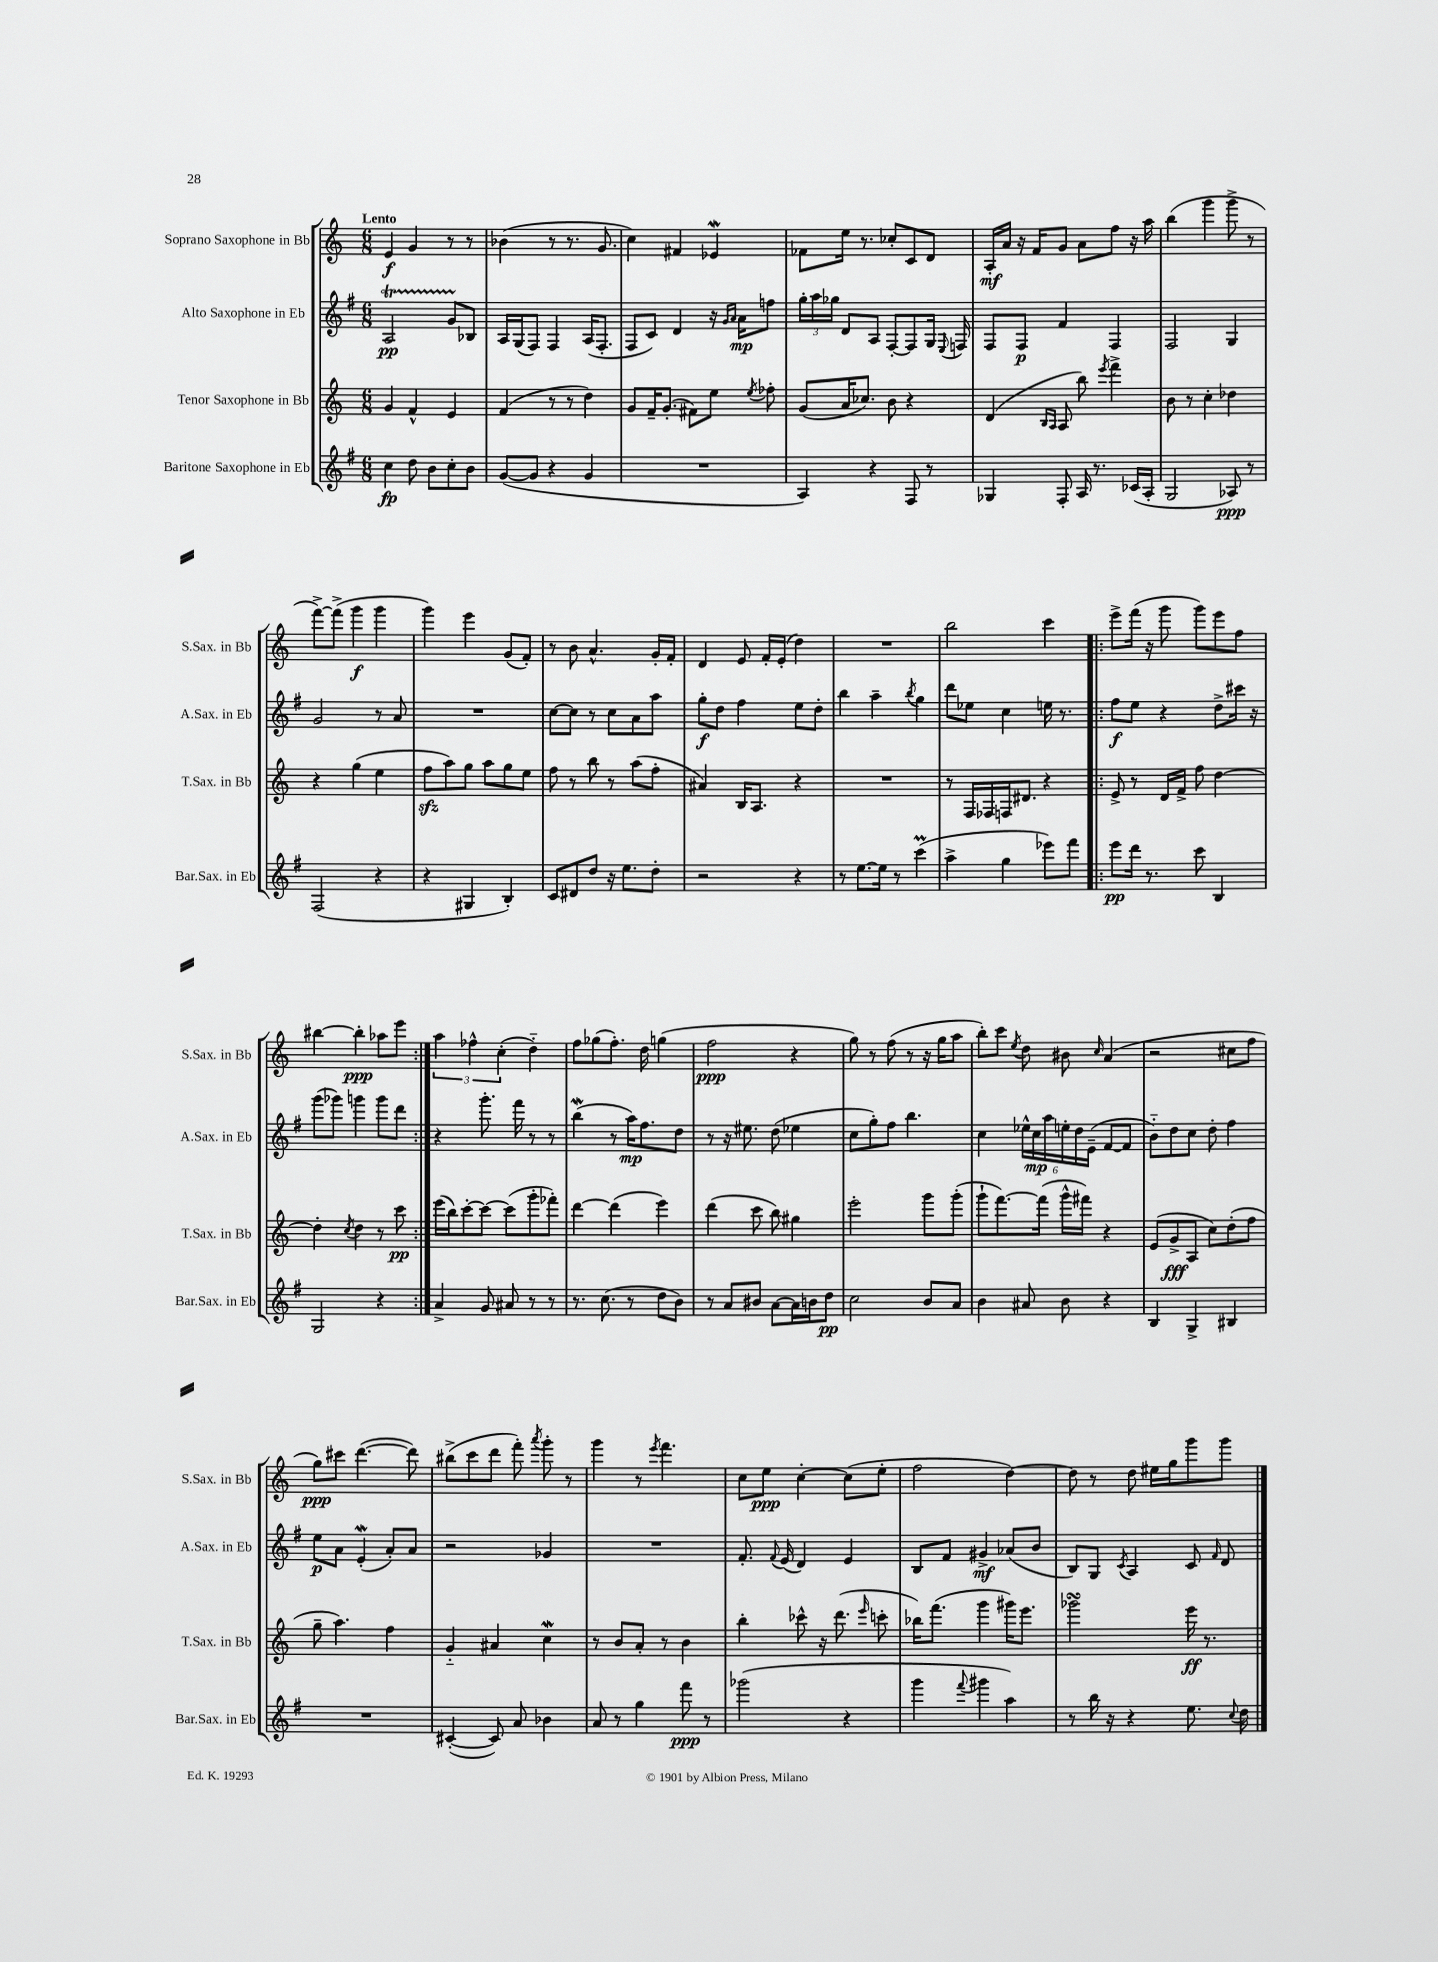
<<
\new StaffGroup <<
\new Staff = "s0" \with { instrumentName = "Soprano Saxophone in Bb" shortInstrumentName = "S.Sax. in Bb" } {
    \clef treble \key c \major \numericTimeSignature \time 6/8 \tempo "Lento"
    \autoBeamOff e'4\f g'4 r8 r8 |
    bes'4( r8 r8. g'8. |
    c''4) fis'4 ees'4\mordent |
    fes'8[ e''16] r8. ces''8[-. c'8 d'8] |
    a16[-.\mf a'16] r16 f'16[ g'8] a'8[ f''8] r16 a''16 |
    b''4( g'''4 g'''8-> r8 |
    f'''8[~->) f'''8]->( g'''4\f g'''4 |
    g'''4) e'''4 g'8[( f'8]-.) |
    r8 b'8 a'4.-^ g'16[-. f'16]-. |
    d'4 e'8 f'16[-. e'16]-.( d''4) |
    R2. |
    b''2 c'''4 |
    \repeat volta 2 { e'''8[-> f'''16]( r16 g'''8 g'''8[) e'''8 f''8] |
    bis''4~ bis''4-.\ppp aes''8[ e'''8] | }
    \tuplet 3/2 { a''4 fes''4-^ c''4-.( } d''4-_) |
    f''8[ ges''8( f''8.]-.) d''16 g''4( |
    f''2\ppp r4 |
    g''8) r8 f''8( r8 r16 g''16[ a''8] |
    b''8[-.) c'''8] \acciaccatura { e''8 } d''8 bis'8 \grace { c''16 } a'4( |
    r2 cis''8[ f''8] |
    g''8[\ppp) cis'''8] d'''4.~( d'''8) |
    bis''8[->( c'''8 d'''8] f'''8-.) \acciaccatura { a'''8 } g'''8-. r8 |
    g'''4 r8 \acciaccatura { e'''8 } f'''4. |
    c''8[ e''8]\ppp c''4~-. c''8[( e''8]-. |
    f''2 d''4~) |
    d''8 r8 d''8 eis''16[ g''16 g'''8 g'''8] \bar "|." |
}
\new Staff = "s1" \with { instrumentName = "Alto Saxophone in Eb" shortInstrumentName = "A.Sax. in Eb" } {
    \clef treble \key g \major \numericTimeSignature \time 6/8
    \autoBeamOff a2\startTrillSpan\pp g'8[ bes8]\stopTrillSpan |
    a16[ g16( fis8]) fis4 a16[( fis8.]-. |
    fis8[ c'8]) d'4 r16 \grace { g'16[ a'16] } a'16[\mp f''8] |
    \tuplet 3/2 { g''16[-. a''16 ges''16] } d'8[ a8] fis8[~-. fis8 g16] \appoggiatura { e8 } f16 |
    fis8[ fis8]\p fis'4 fis4 |
    fis2 g4 |
    g'2 r8 a'8 |
    R2. |
    c''8[~ c''8] r8 c''8[ a'8 a''8] |
    g''8[-.\f d''8] fis''4 e''8[ d''8]-. |
    b''4 a''4-- \acciaccatura { b''8 } g''4 |
    d'''8[ ees''8] c''4 e''16 r8. |
    \repeat volta 2 { fis''8[\f e''8] r4 d''8[-> cis'''16] r16 |
    g'''8[( ges'''8]) g'''4 g'''8[ d'''8] | }
    r4 g'''8.-. fis'''16 r8 r8 |
    b''4\mordent( r8 a''16[\mp) fis''8. d''8] |
    r8 r16 eis''8. d''8( ees''4 |
    c''8[ g''8-.) fis''8] b''4. |
    c''4 \tuplet 6/4 { ees''16[-^ c''16\mp a''16 e''16-. d''16 e'16]--( } fis'8[~ fis'8] |
    b'8[-_) d''8 c''8] d''8-. fis''4 |
    e''8[\p a'8] e'4-.\mordent( a'8[-.) a'8] |
    r2 ges'4 |
    R2. |
    fis'8.-. \appoggiatura { fis'8 } e'16( d'4) e'4 |
    b8[ fis'8] gis'4->\mf aes'8[( b'8] |
    b8[) g8] \acciaccatura { c'8 } a4 c'8 \grace { fis'16 } d'8 \bar "|." |
}
\new Staff = "s2" \with { instrumentName = "Tenor Saxophone in Bb" shortInstrumentName = "T.Sax. in Bb" } {
    \clef treble \key c \major \numericTimeSignature \time 6/8
    \autoBeamOff g'4 f'4-^ e'4 |
    f'4( r8 r8 d''4) |
    g'8[ f'16-- g'8.]-.( fis'8[) e''8] \acciaccatura { e''8 } fes''8-. |
    g'8[( a'16 ces''8.]) b'8 r4 |
    d'4( \grace { b16[ a16] } a8 b''8) \acciaccatura { e'''8 } f'''4-> |
    b'8 r8 c''4-. des''4 |
    r4 g''4( e''4 |
    f''8[\sfz a''8) g''8] a''8[ g''8 e''8] |
    f''8 r8 b''8 r8 a''8[( f''8]-. |
    ais'4) b16[ a8.] r4 |
    R2. |
    r8 f16[ fes16 f16 dis'8.] r4 |
    \repeat volta 2 { e'8-> r8 d'16[ f'16]-> f''8 d''4~ |
    d''4-. \acciaccatura { c''8 } d''4 r8 c'''8\pp | }
    e'''16[( b''16) c'''8~-. c'''8]~ c'''8[( g'''8-. fes'''8]-.) |
    d'''4~ d'''4( e'''4) |
    d'''4( c'''8 b''8) gis''4 |
    e'''2-. g'''8[ g'''8]-.( |
    g'''8[-! f'''8.~) f'''16]( g'''16[-^ fis'''16]) r4 |
    e'8[( g'8->\fff a8] c''8[) d''8-.( f''8] |
    g''8-- a''4.) f''4 |
    g'4-_ ais'4 c''4\mordent |
    r8 b'8[ a'8]-. r8 b'4 |
    b''4-. ces'''8-^ r16 d'''8.( \grace { e'''16 } c'''8-. |
    bes''16[) f'''8.]( g'''4 gis'''16[) e'''8.] |
    ges'''2\turn e'''16\ff r8. \bar "|." |
}
\new Staff = "s3" \with { instrumentName = "Baritone Saxophone in Eb" shortInstrumentName = "Bar.Sax. in Eb" } {
    \clef treble \key g \major \numericTimeSignature \time 6/8
    \autoBeamOff c''4\fp d''8 b'8[ c''8-. b'8] |
    g'8[~( g'8] r4 g'4 |
    R2. |
    a4) r4 fis8 r8 |
    ges4 fis8-. a16 r8. ces'16[( a16]-. |
    g2 aes8\ppp) r8 |
    fis2( r4 |
    r4 gis4 b4-.) |
    c'8[ dis'8 d''8] r16 e''8.[ d''8]-. |
    r2 r4 |
    r8 e''8.[~ e''16] r8 c'''4\prall( |
    a''4-> g''4 ees'''8[) fis'''8] |
    \repeat volta 2 { e'''8[\pp d'''16] r8. c'''8 b4 |
    g2 r4 | }
    a'4-> g'8 ais'8 r8 r8 |
    r8. c''8.( r8 d''8[ b'8]) |
    r8 a'8[ bis'8] a'8[~ a'16 b'16 d''8]\pp |
    c''2 b'8[ a'8] |
    b'4 ais'8 b'8 r4 |
    b4 g4-> bis4 |
    R2. |
    cis'4~-.( cis'8) a'8 bes'4 |
    a'8 r8 g''4 fis'''8\ppp r8 |
    ges'''2( r4 |
    g'''4 \appoggiatura { fis'''8 } gis'''4 a''4) |
    r8 b''16 r16 r4 e''8. \appoggiatura { c''8 } d''16 \bar "|." |
}
>>
>>
\layout { \context { \Score \remove "Bar_number_engraver" } }
